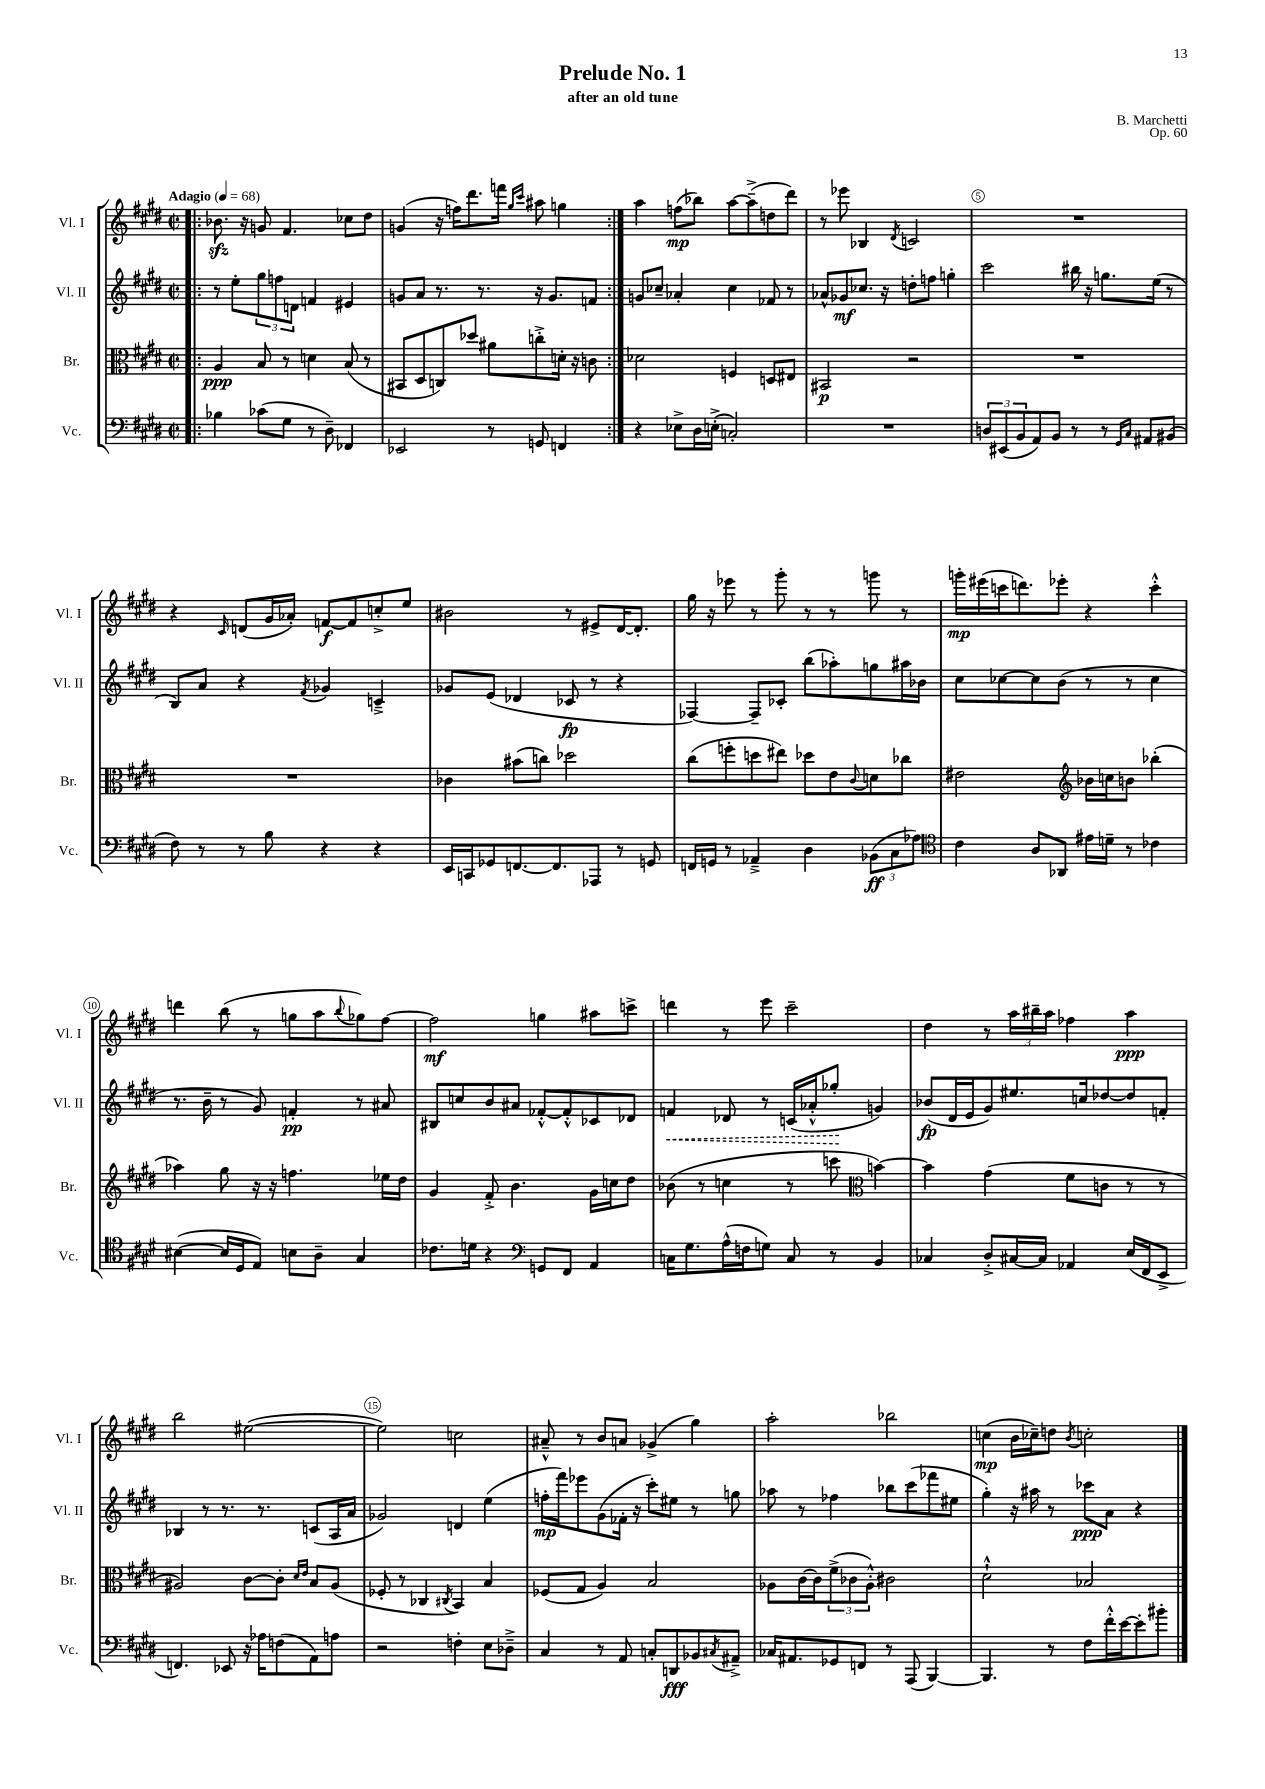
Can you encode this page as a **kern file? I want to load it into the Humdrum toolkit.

**kern	**dynam	**kern	**dynam	**kern	**dynam	**kern	**dynam
*part4	*part4	*part3	*part3	*part2	*part2	*part1	*part1
*staff4	*staff4	*staff3	*staff3	*staff2	*staff2	*staff1	*staff1
*I"Vc.	*	*I"Br.	*	*I"Vl. II	*	*I"Vl. I	*
*I'Vc.	*	*I'Br.	*	*I'Vl. II	*	*I'Vl. I	*
*clefF4	*	*clefC3	*	*clefG2	*	*clefG2	*
*k[f#c#g#d#]	*	*k[f#c#g#d#]	*	*k[f#c#g#d#]	*	*k[f#c#g#d#]	*
*M2/2	*	*M2/2	*	*M2/2	*	*M2/2	*
*met(c|)	*	*met(c|)	*	*met(c|)	*	*met(c|)	*
*MM68	*	*MM68	*	*MM68	*	*MM68	*
=1!|:	=1!|:	=1!|:	=1!|:	=1!|:	=1!|:	=1!|:	=1!|:
!	!	!	!	!	!	!LO:TX:a:B:t=Adagio	!
4B-X\	.	4A/	ppp	8r	.	8.b-Xzz\	.
.	.	.	.	8ee'\L	.	.	.
.	.	.	.	.	.	16r	.
(8c-X\L	.	8B/	.	12gg#\	.	8gn/	.
.	.	.	.	12ffn\	.	.	.
8G#\J	.	8r	.	.	.	4.f#/	.
.	.	.	.	12dn\J	.	.	.
8r	.	4dn\	.	4fn/	.	.	.
8D#~\)	.	.	.	.	.	.	.
4FF-X/	.	(8B/	.	4e#X/	.	8cc-X\L	.
.	.	8r	.	.	.	8dd#\J	.
=2	=2	=2	=2	=2	=2	=2	=2
2EE-X/	.	8BB#X/L	.	8gn/L	.	(4gn/	.
.	.	8D#/	.	8a/J	.	.	.
.	.	8Cn/)	.	8.r	.	16r	.
.	.	.	.	.	.	16ffn\KL)	.
.	.	8dd-X/J	.	.	.	8.ddd#\	.
.	.	.	.	8.r	.	.	.
8r	.	8a#X\L	.	.	.	.	.
.	.	.	.	.	.	16fffn\Jk	.
.	.	.	.	.	.	16qqgg#/LL	.
.	.	.	.	.	.	16qqccc#/JJ	.
8GGn/	.	8ccn'^\	.	16r	.	8aa#X\	.
.	.	.	.	8.g/L	.	.	.
4FFn/	.	16dn'\Jk	.	.	.	4ggn\	.
.	.	16r	.	.	.	.	.
.	.	8cn\	.	8fn/J	.	.	.
=3:|!	=3:|!	=3:|!	=3:|!	=3:|!	=3:|!	=3:|!	=3:|!
4r	.	2d-X\	.	8gn/L	.	4aa\	.
.	.	.	.	8cc-X~/J	.	.	.
8E-X^\L	.	.	.	4a-X'/	.	(8ffn\L	mp
16D#\L	.	.	.	.	.	8bb-X\J)	.
(16En'^\JJ	.	.	.	.	.	.	.
2Cn'/)	.	4Fn/	.	4cc-\	.	[8aa\L	.
.	.	.	.	.	.	(8aa~^\]	.
.	.	8Dn/L	.	8f-X/	.	8ddn\	.
.	.	8E#X/J	.	8r	.	8ddd#\J)	.
=4	=4	=4	=4	=4	=4	=4	=4
1r	.	2BB#X/	p	8a-X^^/L	.	8r	.
.	.	.	.	8g-X/	mf	8eee-X\	.
.	.	.	.	8.cc-X/J	.	4B-X/	.
.	.	.	.	16r	.	.	.
.	.	.	.	.	.	8qd#/	.
.	.	2r	.	8ddn'\L	.	2cn/	.
.	.	.	.	8ffn\J	.	.	.
.	.	.	.	4ggn'\	.	.	.
=5	=5	=5	=5	=5	=5	=5	=5
12Dn/L	.	1r	.	2ccc#\	.	1r	.
(12EE#X/	.	.	.	.	.	.	.
12BB/	.	.	.	.	.	.	.
8AA/)	.	.	.	.	.	.	.
8BB/J	.	.	.	.	.	.	.
8r	.	.	.	16bb#X\	.	.	.
.	.	.	.	16r	.	.	.
8r	.	.	.	8.ggn\L	.	.	.
16qqGG#/LL	.	.	.	.	.	.	.
16qqC#/JJ	.	.	.	.	.	.	.
8AA#X/L	.	.	.	.	.	.	.
.	.	.	.	(16ee\Jk	.	.	.
(8BB#X/J	.	.	.	8r	.	.	.
!!LO:LB:g=z
=6	=6	=6	=6	=6	=6	=6	=6
8F#\)	.	1r	.	8B/L)	.	4r	.
8r	.	.	.	8a/J	.	.	.
.	.	.	.	.	.	16qqc#/	.
8r	.	.	.	4r	.	(8dn/L	.
8B\	.	.	.	.	.	16g#/L	.
.	.	.	.	.	.	16a-X'/JJ)	.
.	.	.	.	8qf#/	.	.	.
4r	.	.	.	4g-X/	.	[8fn/L	f
.	.	.	.	.	.	8f/]	.
4r	.	.	.	4cn~^/	.	8ccn'^/	.
.	.	.	.	.	.	8ee/J	.
=7	=7	=7	=7	=7	=7	=7	=7
16EE/LL	.	4c-X\	.	8g-X/L	.	2b#X\	.
16CCn/J	.	.	.	.	.	.	.
8GG-X/	.	.	.	(8e/J	.	.	.
[8.FFn/	.	(8b#X\L	.	4d-X/	.	.	.
.	.	8ccn\J)	.	.	.	.	.
8.FF/]	.	.	.	.	.	.	.
.	.	2dd-X\	.	8c-X/	fp	8r	.
8AAA-X/J	.	.	.	8r	.	8e#X^/L	.
8r	.	.	.	4r	.	[16d#/K	.
.	.	.	.	.	.	8.d#'/J]	.
8GGn/	.	.	.	.	.	.	.
=8	=8	=8	=8	=8	=8	=8	=8
16FFn/LL	.	(8cc#\L	.	[4F-X/)	.	16gg#\	.
16GGn/JJ	.	.	.	.	.	16r	.
8r	.	8ffn'\	.	.	.	8eee-X\	.
4AA-X~^/	.	8ddn\	.	8F-~/L]	.	8r	.
.	.	8ee#X\J)	.	8c-X'/J	.	8ggg#'\	.
4D#\	.	8dd-X\L	.	(8bb\L	.	8r	.
.	.	8e\	.	8aa-X'\)	.	8r	.
.	.	8qqc#/	.	.	.	.	.
(12BB-X\L	ff	8dn\	.	8ggn\	.	8gggn\	.
12C#\	.	.	.	.	.	.	.
.	.	8cc-X\J	.	16aa#X\L	.	8r	.
12A-X\J)	.	.	.	.	.	.	.
.	.	.	.	16b-X\JJ	.	.	.
=9	=9	=9	=9	=9	=9	=9	=9
*clefC4	*	*	*	*	*	*	*
4c#\	.	2e#X\	.	8cc#\L	.	16gggn'\LL	mp
.	.	.	.	.	.	(16eee#X\	.
.	.	.	.	[8cc-X\	.	16cccn\J	.
.	.	.	.	.	.	8.dddn\)	.
8A/L	.	.	.	8cc-\]	.	.	.
8AA-X/J	.	.	.	(8b\J	.	8eee-X'\J	.
*	*	*clefG2	*	*	*	*	*
16e#X\LL	.	16b-X\LL	.	8r	.	4r	.
16dn~\JJ	.	16ccn\J	.	.	.	.	.
8r	.	8bn\J	.	8r	.	.	.
4c-X\	.	(4bb-X'\	.	4cc-\	.	4ccc'^^\	.
!!LO:LB:g=z
=10	=10	=10	=10	=10	=10	=10	=10
([4B#X\	.	4aa-X\)	.	8.r	.	4dddn\	.
.	.	.	.	16b~\	.	.	.
16B#/LL]	.	8gg#\	.	8r	.	(8bb\	.
16D#/J	.	.	.	.	.	.	.
8E/J)	.	16r	.	8g#/)	.	8r	.
.	.	16r	.	.	.	.	.
8Bn\L	.	4.ffn\	.	4fn'/	pp	8ggn\L	.
8A~\J	.	.	.	.	.	8aa\	.
.	.	.	.	.	.	8qqbb/	.
4G#/	.	.	.	8r	.	8gg-X\)	.
.	.	16ee-X\LL	.	8a#X/	.	[8ff#\J	.
.	.	16dd#\JJ	.	.	.	.	.
=11	=11	=11	=11	=11	=11	=11	=11
8.c-X\L	.	4g#/	.	8B#X/L	.	2ff#\]	mf
.	.	.	.	8ccn/	.	.	.
16dn\Jk	.	.	.	.	.	.	.
4r	.	8f#'^/	.	8b/	.	.	.
.	.	4.b\	.	8a#X/J	.	.	.
*clefF4	*	*	*	*	*	*	*
8GGn/L	.	.	.	[8f-X'^^/L	.	4ggn\	.
8FF#/J	.	.	.	8f-'^^/]	.	.	.
4AA/	.	16g#\LL	.	8c-X/	.	8aa#X\L	.
.	.	16ccn\J	.	.	.	.	.
.	.	8dd#\J	.	8d-X/J	.	8cccn^\J	.
=12	=12	=12	=12	=12	=12	=12	=12
!	!	!	!	!	!LO:HP:b	!	!
16Cn\KL	.	(8b-X\	.	4fn/	<	4dddn\	.
8.G#\	.	.	.	.	.	.	.
.	.	8r	.	.	.	.	.
(16A^^\L	.	4ccn\	.	8d-X/	.	8r	.
16Fn\J	.	.	.	.	.	.	.
8Gn\J)	.	.	.	8r	.	8eee\	.
8C/	.	8r	.	(16cn/LL	.	2ccc#~\	.
.	.	.	.	16a-X'^^/J	.	.	.
8r	.	8cccn\	.	8gg-X'/J	.	.	.
*	*	*clefC3	*	*	*	*	*
4BB/	.	[4bn\)	.	4gn/)	[	.	.
=13	=13	=13	=13	=13	=13	=13	=13
4C-X/	.	4b\]	.	(8b-X/L	fp	4dd#\	.
.	.	.	.	16d#/L	.	.	.
.	.	.	.	16e/J	.	.	.
8D#'^/L	.	(4g#\	.	8g#/)	.	8r	.
[16C#X/L	.	.	.	8.ee#X/	.	24aa\LL	.
.	.	.	.	.	.	24bb#X~\	.
16C#/JJ]	.	.	.	.	.	.	.
.	.	.	.	.	.	24aa\JJ	.
4AA-X/	.	8f#\L	.	.	.	4ff-X\	.
.	.	.	.	16ccn/k	.	.	.
.	.	8cn\J	.	[8dd-X/	.	.	.
(16E/LL	.	8r	.	8dd-/]	.	4aa\	ppp
16FF#/J	.	.	.	.	.	.	.
8EE^/J	.	8r	.	8fn'/J	.	.	.
!!LO:LB:g=z
=14	=14	=14	=14	=14	=14	=14	=14
4.FFn/)	.	2A#X/)	.	4B-X/	.	2bb\	.
.	.	.	.	8r	.	.	.
8EE-X/	.	.	.	8.r	.	.	.
16r	.	[8c#\L	.	.	.	([2ee#X\	.
16A-X\KL	.	.	.	8.r	.	.	.
(8Fn\	.	8c#'\J]	.	.	.	.	.
.	.	16qqd#/LL	.	.	.	.	.
.	.	16qqe/JJ	.	.	.	.	.
8AA\)	.	8B/L	.	(8cn/L	.	.	.
8An\J	.	(8A#/J	.	16A/L	.	.	.
.	.	.	.	16a/JJ	.	.	.
=15	=15	=15	=15	=15	=15	=15	=15
2r	.	8F-X'/	.	2g-X/)	.	2ee#\])	.
.	.	8r	.	.	.	.	.
.	.	4C-X/	.	.	.	.	.
.	.	8qC#X/	.	.	.	.	.
4Fn'\	.	4BB/)	.	4dn/	.	2ccn\	.
8E\L	.	4B/	.	(4ee\	.	.	.
8D-X~^\J	.	.	.	.	.	.	.
=16	=16	=16	=16	=16	=16	=16	=16
4C#/	.	(8F-X/L	.	16ffn'\LL	mp	8a#X~^^/	.
.	.	.	.	16fff#\J)	.	.	.
.	.	8G#/J	.	8eee-X\	.	8r	.
8r	.	4A/)	.	(8g#\	.	8b/L	.
8AA/	.	.	.	16f-X'\Jk	.	8an/J	.
.	.	.	.	16r	.	.	.
8Cn'/L	.	2B/	.	8ccc#'\L)	.	(4g-X^/	.
8DDn/	fff	.	.	8ee#X\J	.	.	.
8BB-X/	.	.	.	8r	.	4gg#\)	.
8qC#X/	.	.	.	.	.	.	.
8AA#X~^/J	.	.	.	8ggn\	.	.	.
=17	=17	=17	=17	=17	=17	=17	=17
16C-X/KL	.	8A-X\L	.	8aa-X\	.	2aa'\	.
8.AA#X/	.	.	.	.	.	.	.
.	.	[16c#\L	.	8r	.	.	.
.	.	16c#\J]	.	.	.	.	.
8GG-X/	.	(12f#^\	.	4ff-X\	.	.	.
.	.	12c-X\	.	.	.	.	.
8FFn/J	.	.	.	.	.	.	.
.	.	12A-'^^\J)	.	.	.	.	.
8r	.	2c#X\	.	8bb-X\L	.	2bb-X\	.
(8AAA/	.	.	.	(8ccc#\	.	.	.
[4BBB/)	.	.	.	8fff-X\	.	.	.
.	.	.	.	8ee#X\J	.	.	.
=18	=18	=18	=18	=18	=18	=18	=18
4.BBB/]	.	2d#`^^\	.	4gg#'\)	.	(4ccn\	mp
.	.	.	.	16r	.	16b\LL	.
.	.	.	.	16aa#X\	.	16cc-X~\J)	.
8r	.	.	.	8r	.	8ddn\J	.
.	.	.	.	.	.	8qb/	.
8F#\L	.	2B-X/	.	8ccc-X\L	ppp	2ccn'\	.
16f#'^^\L	.	.	.	8a\J	.	.	.
[16e\J	.	.	.	.	.	.	.
8e'\]	.	.	.	4r	.	.	.
8b#X'\J	.	.	.	.	.	.	.
==	==	==	==	==	==	==	==
*-	*-	*-	*-	*-	*-	*-	*-
